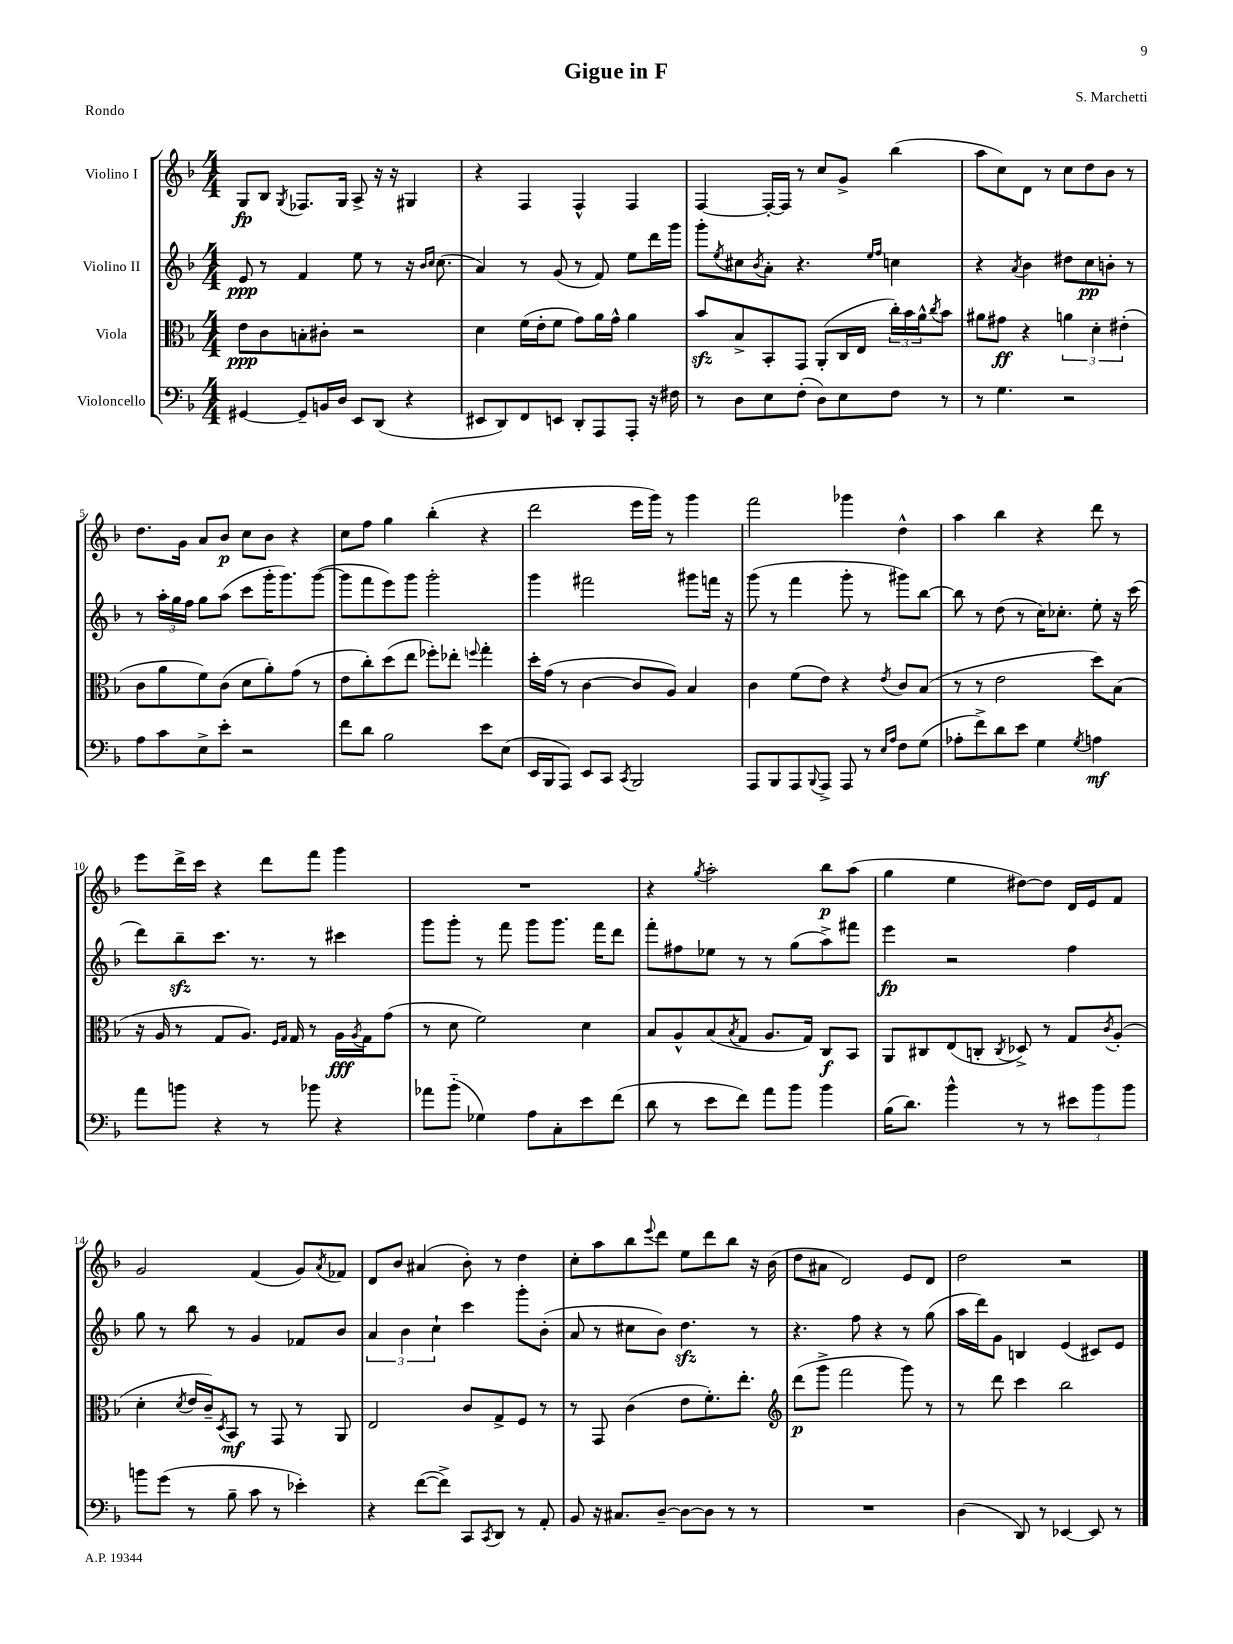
\header { title = "Gigue in F" composer = "S. Marchetti" piece = "Rondo" }
<<
\new StaffGroup <<
\new Staff = "s0" \with { instrumentName = "Violino I" } {
    \clef treble \key f \major \numericTimeSignature \time 4/4
    g8\fp bes8 \acciaccatura { g8 } fes8. g16 a8-> r16 r16 gis4 |
    r4 f4 f4-^ f4 |
    f4~ f16~-. f16 r8 c''8 g'8-> bes''4( |
    a''8 c''8) d'8 r8 c''8 d''8 bes'8 r8 |
    d''8. g'16 a'8 bes'8\p c''8 bes'8 r4 |
    c''8 f''8 g''4 bes''4-.( r4 |
    d'''2 e'''16 g'''16) r8 g'''4 |
    f'''2 ges'''4 d''4-^ |
    a''4 bes''4 r4 d'''8 r8 |
    e'''8 d'''16-> c'''16 r4 d'''8 f'''8 g'''4 |
    R1 |
    r4 \acciaccatura { g''8 } a''2-. bes''8\p a''8( |
    g''4 e''4 dis''8~) dis''8 d'16 e'16 f'8 |
    g'2 f'4( g'8) \acciaccatura { a'8 } fes'8 |
    d'8 bes'8 ais'4( bes'8-.) r8 d''4 |
    c''8-. a''8 bes''8 \appoggiatura { e'''8 } d'''8 e''8 d'''8 bes''8 r16 bes'16( |
    d''8 ais'8 d'2) e'8 d'8 |
    d''2 r2 \bar "|." |
}
\new Staff = "s1" \with { instrumentName = "Violino II" } {
    \clef treble \key f \major \numericTimeSignature \time 4/4
    e'8\ppp r8 f'4 e''8 r8 r16 \grace { bes'16 c''16 } c''8.( |
    a'4) r8 g'8( r8 f'8) e''8 d'''16 g'''16 |
    g'''8-. \acciaccatura { e''8 } cis''8 \acciaccatura { bes'8 } a'8-. r4. \grace { e''16 f''16 } c''4 |
    r4 \acciaccatura { a'8 } bes'4 dis''8 c''8\pp b'8-. r8 |
    r8 \tuplet 3/2 { a''16-. g''16 f''16 } g''8 a''8( c'''8 g'''16-. g'''8.) g'''8~( |
    g'''8 f'''8 e'''8) g'''8 g'''2-. |
    g'''4 fis'''2 gis'''8 f'''16 r16 |
    g'''8( r8 f'''4 g'''8-. r8 gis'''8) bes''8~ |
    bes''8 r8 d''8( r8 c''16) ces''8.-. e''8-. r16 c'''16( |
    d'''8) bes''8--\sfz c'''8. r8. r8 cis'''4 |
    g'''8 g'''8-. r8 f'''8 g'''8 g'''8. f'''16 d'''8 |
    f'''8-. fis''8 ees''8 r8 r8 g''8( a''8->) fis'''8 |
    e'''4\fp r2 f''4 |
    g''8 r8 bes''8 r8 g'4 fes'8 bes'8 |
    \tuplet 3/2 { a'4 bes'4 c''4-! } c'''4 g'''8-. bes'8-.( |
    a'8 r8 cis''8 bes'8) d''4.\sfz r8 |
    r4. f''8 r4 r8 g''8( |
    a''16 d'''16) g'8 b4 e'4( cis'8) e'8 \bar "|." |
}
\new Staff = "s2" \with { instrumentName = "Viola" } {
    \clef alto \key f \major \numericTimeSignature \time 4/4
    e'8\ppp c'8 b8-. cis'8-. r2 |
    d'4 f'16( e'16-. f'8 g'8) a'16 g'16-^ a'4 |
    bes'8\sfz bes8-> bes,8-. g,8 a,8-.( c16 e16 \tuplet 3/2 { c''16-.) bes'16 a'16-^ } \acciaccatura { c''8 } bes'8 |
    ais'8 gis'8\ff r4 \tuplet 3/2 { a'4 d'4-. eis'4-.( } |
    c'8 a'8 f'8) c'8( d'8 a'8-.) g'8( r8 |
    e'8 c''8-.) d''8( e''8 fes''8-.) ees''8-. \appoggiatura { f''8 } g''4-. |
    d''16-. g'16( r8 c'4~ c'8 a8) bes4 |
    c'4 f'8( e'8) r4 \acciaccatura { e'8 } c'8 bes8( |
    r8 r8 e'2 d''8) bes8( |
    r16 a16 r8 g8 a8.) \grace { f16 g16 } g16 r8 a16\fff \acciaccatura { a8 } g16 g'8( |
    r8 d'8 f'2) d'4 |
    bes8 a8-^ bes8( \acciaccatura { bes8 } g8 a8. g16) c8\f bes,8 |
    a,8 cis8 e8( c8-. \acciaccatura { c8 } des8->) r8 g8 \acciaccatura { c'8 } a8-.( |
    d'4-. \acciaccatura { d'8 } e'16 c'16--) \acciaccatura { d8 } bes,8\mf r8 g,8 r8 a,8 |
    e2 c'8 g8-> f8 r8 |
    r8 g,8 c'4( e'8 f'8.-.) e''8.-. |
    \clef treble d'''8\p( g'''8-> f'''2 g'''8) r8 |
    r8 d'''8 c'''4 bes''2 \bar "|." |
}
\new Staff = "s3" \with { instrumentName = "Violoncello" } {
    \clef bass \key f \major \numericTimeSignature \time 4/4
    gis,4~ gis,8-- b,16 d16 e,8 d,8( r4 |
    eis,8 d,8) f,8 e,8 d,8-. a,,8 a,,8-. r16 fis16 |
    r8 d8 e8 f8-.( d8) e8 f8 r8 |
    r8 g4. r2 |
    a8 c'8 e8-> e'8-. r2 |
    f'8 d'8 bes2 e'8 e8( |
    e,16 bes,,16 a,,8) e,8 c,8 \acciaccatura { c,8 } bes,,2 |
    a,,8 bes,,8 a,,8 \appoggiatura { bes,,8 } a,,8-> a,,8 r8 \grace { e16 a16 } f8 g8( |
    aes8-. f'8->) d'8 e'8 g4 \acciaccatura { g8 } a4\mf |
    a'8 b'8 r4 r8 bes'8 r4 |
    aes'8 bes'8-_( ges4) a8 c8-. e'8 f'8( |
    d'8 r8 e'8 f'8) a'8 bes'8 bes'4 |
    bes16( d'8.) bes'4-^ r8 r8 \tuplet 3/2 { eis'8 bes'8 bes'8 } |
    b'8 g'8( r8 bes8-- c'8 r8 ees'4-.) |
    r4 f'8~( f'8->) c,8 \acciaccatura { c,8 } d,8 r8 a,8-. |
    bes,8 r16 cis8. d8~-- d8~ d8 r8 r8 |
    R1 |
    d4( d,8) r8 ees,4~ ees,8 r8 \bar "|." |
}
>>
>>
